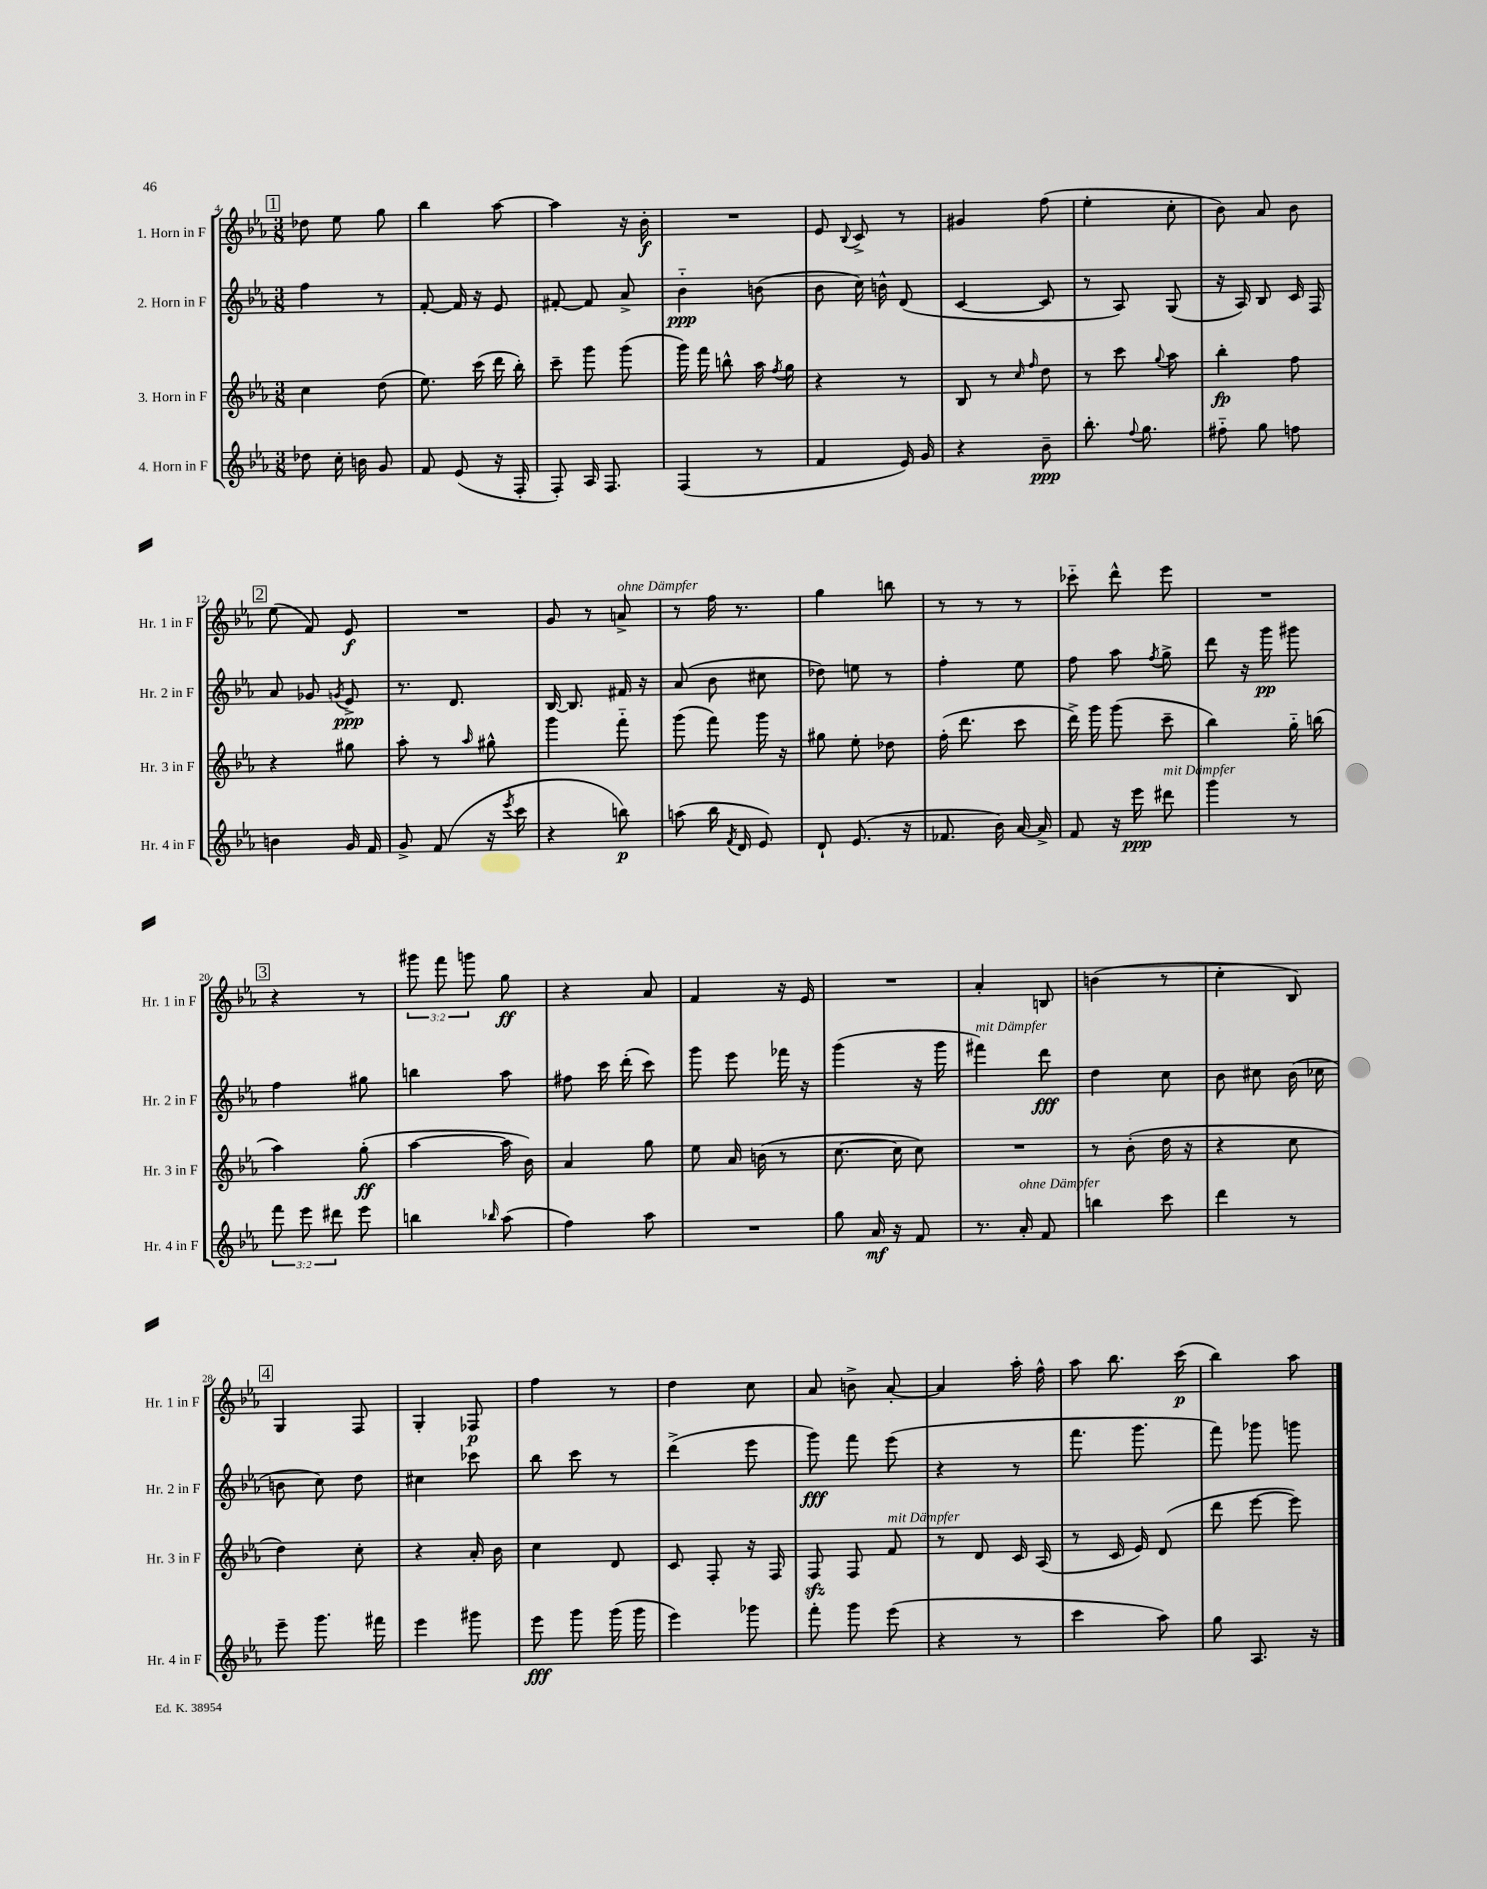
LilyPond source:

<<
\new StaffGroup <<
\new Staff = "s0" \with { instrumentName = "1. Horn in F" shortInstrumentName = "Hr. 1 in F" } {
    \clef treble \key ees \major \numericTimeSignature \time 3/8 \override Staff.TupletNumber.text = #tuplet-number::calc-fraction-text
    \autoBeamOff \mark \markup { \box "1" } des''8 ees''8 g''8 |
    bes''4 aes''8~ |
    aes''4 r16 bes'16-.\f |
    R4. |
    ees'8 \appoggiatura { bes8 } c'8-> r8 |
    gis'4 f''8( |
    ees''4-. c''8-. |
    bes'8) aes'8 bes'8 |
    \mark \markup { \box "2" } ees''8( f'8) ees'8\f |
    R4. |
    g'8 r8 a'8->^\markup { \italic "ohne Dämpfer" } |
    r8 f''16 r8. |
    g''4 b''8 |
    r8 r8 r8 |
    ces'''8-_ d'''8-^ ees'''8 |
    R4. |
    \mark \markup { \box "3" } r4 r8 |
    \tuplet 3/2 { gis'''8 f'''8 g'''8 } g''8\ff |
    r4 aes'8 |
    f'4 r16 ees'16 |
    R4. |
    aes'4-. b8 |
    b'4( r8 |
    c''4-. bes8) |
    \mark \markup { \box "4" } g4 f8 |
    g4-. fes8\p |
    f''4 r8 |
    d''4 c''8 |
    aes'8 b'8-> aes'8~-. |
    aes'4 aes''16-. f''16-^ |
    aes''8 bes''8. c'''16\p( |
    bes''4) aes''8 \bar "|." |
}
\new Staff = "s1" \with { instrumentName = "2. Horn in F" shortInstrumentName = "Hr. 2 in F" } {
    \clef treble \key ees \major \numericTimeSignature \time 3/8
    \autoBeamOff \mark \markup { \box "1" } f''4 r8 |
    f'8~-. f'16 r16 ees'8 |
    fis'8~-. fis'8 aes'8-> |
    bes'4-_\ppp b'8( |
    bes'8 c''16) b'16-^ d'8( |
    c'4~ c'8 |
    r8 aes8) g8( |
    r16 aes16) bes8 c'16 f16 |
    \mark \markup { \box "2" } aes'8 ges'8 \acciaccatura { g'8 } ees'8->\ppp |
    r8. d'8. |
    bes16~ bes8. fis'16 r16 |
    aes'8( bes'8 cis''8 |
    des''8) e''8 r8 |
    f''4-. ees''8 |
    f''8 aes''8 \acciaccatura { f''8 } g''8-> |
    d'''8 r16 g'''16\pp gis'''8 |
    \mark \markup { \box "3" } f''4 gis''8 |
    b''4 aes''8 |
    fis''8 c'''16 d'''16-.( c'''8) |
    g'''8 ees'''8 fes'''16 r16 |
    g'''4( r16 g'''16 |
    fis'''4^\markup { \italic "mit Dämpfer" }) d'''8\fff |
    d''4 c''8 |
    bes'8 cis''8 bes'16( ces''16 |
    \mark \markup { \box "4" } b'8 c''8) d''8 |
    cis''4 ces'''8 |
    bes''8 c'''8 r8 |
    d'''4->( ees'''8 |
    g'''8\fff) f'''8 ees'''8( |
    r4 r8 |
    f'''8. g'''8. |
    f'''8) ges'''8 g'''8 \bar "|." |
}
\new Staff = "s2" \with { instrumentName = "3. Horn in F" shortInstrumentName = "Hr. 3 in F" } {
    \clef treble \key ees \major \numericTimeSignature \time 3/8
    \autoBeamOff \mark \markup { \box "1" } c''4 d''8( |
    ees''8.) c'''16( d'''16 bes''16-.) |
    c'''8-- g'''8 g'''8( |
    g'''16) f'''16 b''8-^ aes''16 \acciaccatura { f''8 } g''16 |
    r4 r8 |
    bes8 r8 \grace { c''16 f''16 } d''8 |
    r8 c'''8 \appoggiatura { g''8 } aes''8 |
    bes''4-.\fp f''8 |
    \mark \markup { \box "2" } r4 gis''8 |
    aes''8-. r8 \grace { aes''16 } gis''8-^ |
    g'''4 f'''8-_ |
    g'''8( f'''8) g'''16 r16 |
    gis''8 ees''8-. des''8 |
    f''16-.( d'''8. c'''8 |
    d'''16->) g'''16 g'''8( c'''8-- |
    bes''4) g''16-_ b''16( |
    \mark \markup { \box "3" } aes''4) g''8-.\ff( |
    aes''4~ aes''16 bes'16) |
    aes'4 g''8 |
    ees''8 aes'16 b'16( r8 |
    c''8.~ c''16 c''8) |
    R4. |
    r8 bes'8-.( d''16 r16 |
    r4 c''8 |
    \mark \markup { \box "4" } d''4) c''8-. |
    r4 aes'16-. bes'16 |
    c''4 d'8 |
    c'8 f8-. r16 f16 |
    f8\sfz f8 f'8^\markup { \italic "mit Dämpfer" } |
    r8 d'8 c'16 aes16( |
    r8 c'16 ees'16) d'8( |
    d'''8 ees'''8~ ees'''8) \bar "|." |
}
\new Staff = "s3" \with { instrumentName = "4. Horn in F" shortInstrumentName = "Hr. 4 in F" } {
    \clef treble \key ees \major \numericTimeSignature \time 3/8 \override Staff.TupletNumber.text = #tuplet-number::calc-fraction-text
    \autoBeamOff \mark \markup { \box "1" } des''8 c''16-. b'16 g'8 |
    f'8 ees'8( r16 f16-. |
    f8-.) aes16 f8. |
    f4( r8 |
    f'4 ees'16) g'16 |
    r4 bes'8--\ppp |
    bes''8.-. \appoggiatura { f''8 } g''8. |
    fis''8-_ g''8 f''8 |
    \mark \markup { \box "2" } b'4 g'16 f'16 |
    g'8-> f'8( r16 \acciaccatura { ees'''8 } c'''16 |
    r4 b''8\p) |
    a''8( bes''16 \acciaccatura { f'8 } d'16 ees'8) |
    d'8-! ees'8.( r16 |
    fes'8. bes'16) aes'16~ aes'16-> |
    f'8 r16 ees'''16\ppp dis'''8^\markup { \italic "mit Dämpfer" } |
    g'''4 r8 |
    \mark \markup { \box "3" } \tuplet 3/2 { f'''8 ees'''8 dis'''8 } ees'''8 |
    b''4 \grace { bes''16 } aes''8( |
    f''4) aes''8 |
    R4. |
    g''8 aes'16\mf r16 f'8 |
    r8. aes'16-.^\markup { \italic "ohne Dämpfer" } f'8 |
    b''4 c'''8 |
    d'''4 r8 |
    \mark \markup { \box "4" } ees'''8-- g'''8. fis'''16 |
    ees'''4 gis'''8 |
    ees'''8\fff g'''8 g'''16( g'''16 |
    ees'''4) ges'''8 |
    f'''8-. g'''8 ees'''8( |
    r4 r8 |
    c'''4 aes''8) |
    g''8 aes8. r16 \bar "|." |
}
>>
>>
\layout { \context { \Score currentBarNumber = #4 } }
